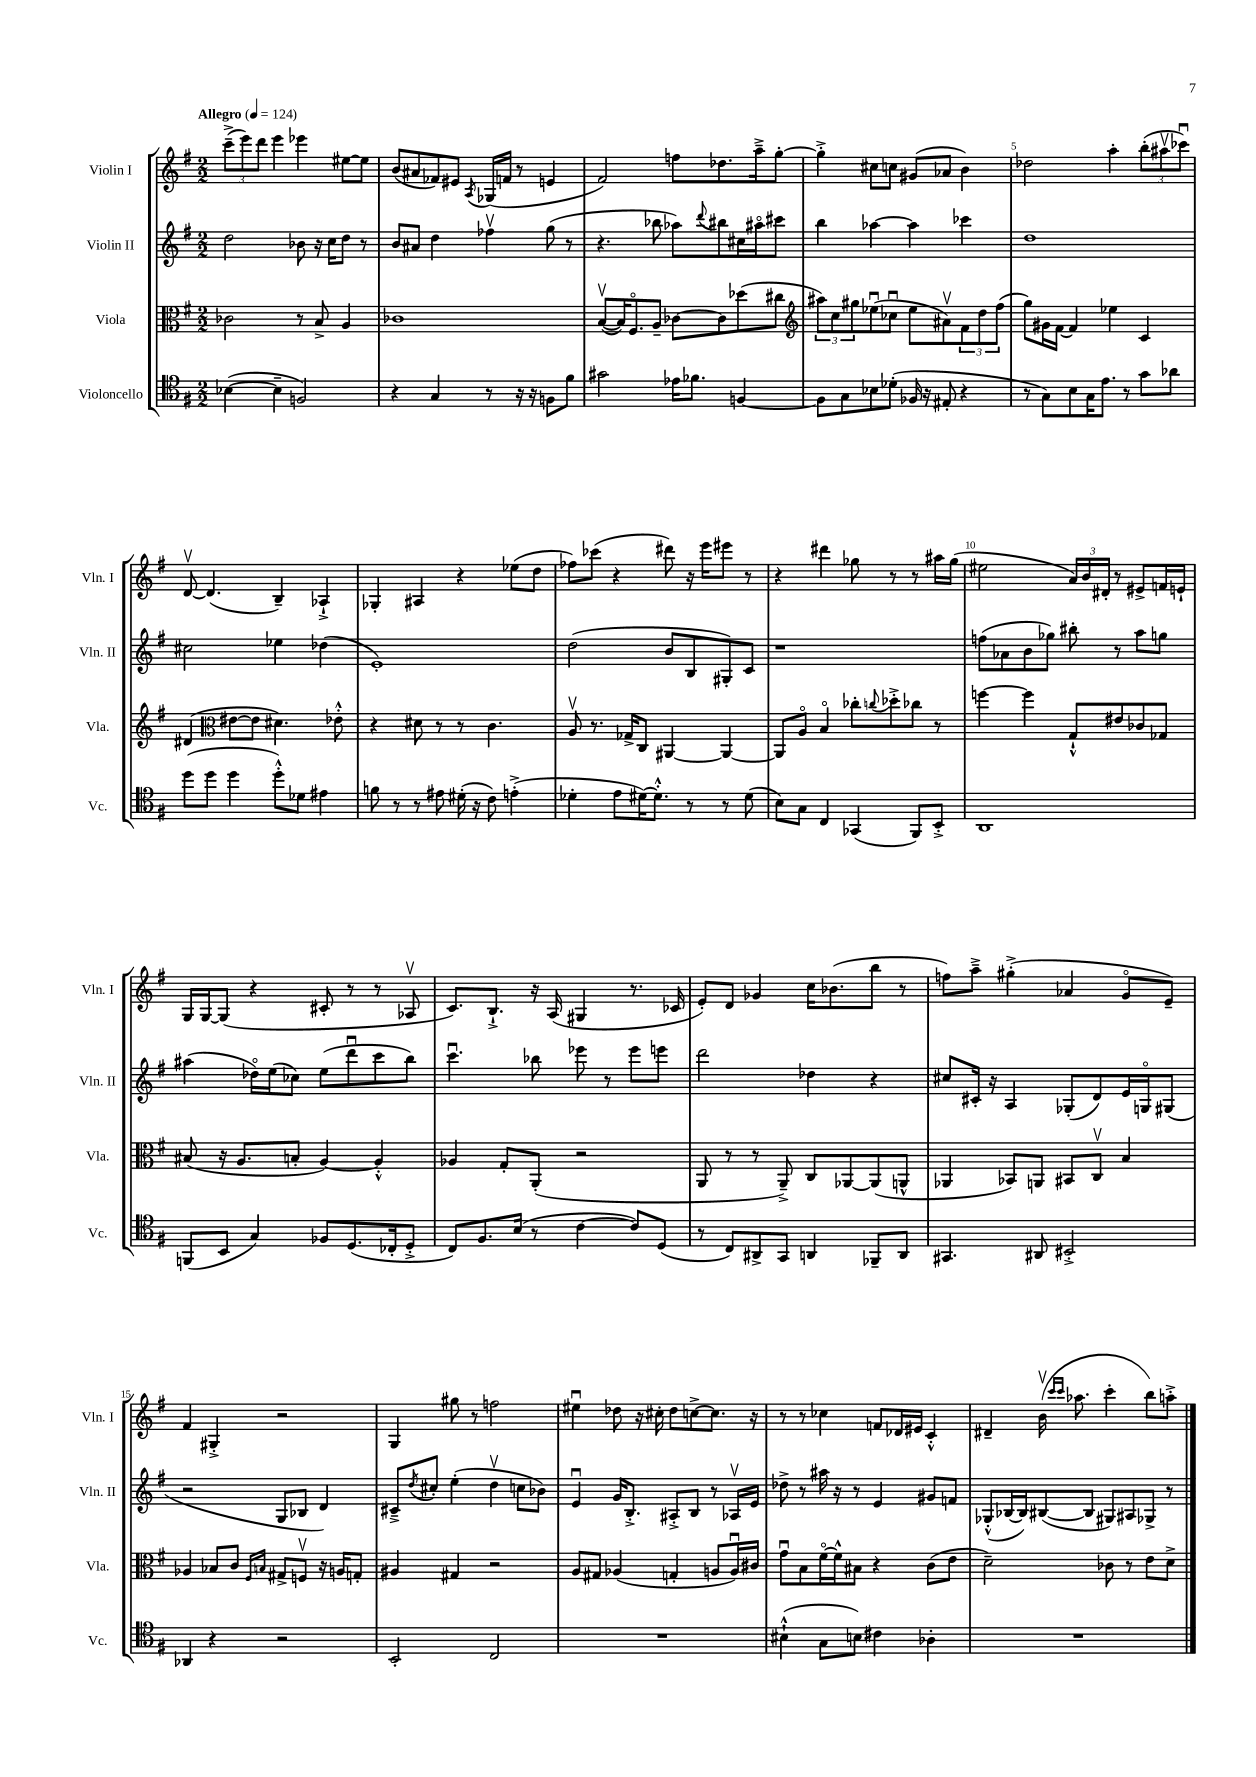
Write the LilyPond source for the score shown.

<<
\new StaffGroup <<
\new Staff = "s0" \with { instrumentName = "Violin I" shortInstrumentName = "Vln. I" } {
    \clef treble \key g \major \numericTimeSignature \time 2/2 \tempo "Allegro" 4 = 124
    \tuplet 3/2 { c'''8--->( e'''8) d'''8 } e'''4 ees'''4 eis''8~ eis''8 |
    b'8( ais'8 fes'8) eis'8 \acciaccatura { a8 } ges16( f'16 r8 e'4 |
    fis'2) f''8 des''8. a''16---> g''8~-. |
    g''4-.-> cis''8 c''8 gis'8( aes'8 b'4) |
    des''2 a''4-. \tuplet 3/2 { b''8-.( ais''8\upbow ces'''8\downbow) } |
    d'8~\upbow d'4.( b4--) aes4-!-> |
    ges4-. ais4 r4 ees''8( d''8 |
    fes''8) ces'''8( r4 dis'''8) r16 e'''16 eis'''8 r8 |
    r4 dis'''4 ges''8 r8 r8 ais''16 ges''16( |
    eis''2 \tuplet 3/2 { a'16) b'16 dis'16-. } r8 eis'8-> f'16 e'16-! |
    g16 g16~ g8( r4 cis'8-. r8 r8 aes8\upbow |
    c'8.) b8.-!-> r16 a16( gis4 r8. ces'16 |
    e'8-.) d'8 ges'4 c''16 bes'8.( b''8 r8 |
    f''8) a''8---> gis''4-.->( aes'4 g'8\flageolet e'8--) |
    fis'4 gis4-.-> r2 |
    g4 gis''8 r8 f''2 |
    eis''4\downbow des''8 r16 cis''16-. des''8 c''8~-> c''8. r16 |
    r8 r8 ces''4 f'8 des'16 eis'16 c'4-.-^ |
    dis'4-- b'16\upbow( \grace { c'''16 c'''16 } aes''8. c'''4-. b''8) a''8-.-> \bar "|." |
}
\new Staff = "s1" \with { instrumentName = "Violin II" shortInstrumentName = "Vln. II" } {
    \clef treble \key g \major \numericTimeSignature \time 2/2
    d''2 bes'8 r16 c''16 d''8 r8 |
    b'8 ais'8 d''4 fes''4\upbow g''8( r8 |
    r4. bes''8 aes''8) \appoggiatura { d'''8 } bis''8 cis''16 ais''16\flageolet cis'''8 |
    b''4 aes''4~ aes''4 ces'''4 |
    d''1 |
    cis''2 ees''4 des''4( |
    e'1-.) |
    d''2( b'8 b8 gis8-.) c'8 |
    r1 |
    f''8( aes'8 b'8 ges''8) bis''8-. r8 a''8 g''8 |
    ais''4( des''16\flageolet) e''16( ces''8) e''8( d'''8\downbow c'''8 b''8) |
    c'''4.\downbow bes''8 ees'''8 r8 ees'''8 e'''8 |
    d'''2 des''4 r4 |
    cis''8 cis'16-. r16 a4 ges8-.( d'8) e'16 g16\flageolet gis8( |
    r2 g8 bes8 d'4) |
    cis'8---> \acciaccatura { d''8 } cis''8-. e''4-.( d''4\upbow c''8 bes'8) |
    e'4\downbow g'16 b8.-.-> ais8-.-> b8 r8 aes16\upbow e'16 |
    des''8-> r8 ais''16 r16 r8 e'4 gis'8 f'8 |
    ges8-.-^( bes16~ bes16) bis8~( bis8 gis8) ais8 ges8-> r8 \bar "|." |
}
\new Staff = "s2" \with { instrumentName = "Viola" shortInstrumentName = "Vla." } {
    \clef alto \key g \major \numericTimeSignature \time 2/2
    ces'2 r8 b8-> a4 |
    ces'1 |
    b8~\upbow( b16) fis8.\flageolet a8-- ces'8~ ces'8 des''8( cis''8 |
    \clef treble \tuplet 3/2 { ais''8) c''8 gis''8 } ees''8\downbow( ces''8\downbow ees''8 ais'8\upbow) \tuplet 3/2 { fis'8 d''8 fis''8( } |
    g''8) gis'16 fis'16~ fis'4 ees''4 c'4 |
    dis'4( \clef alto eis'8~ eis'8 dis'4.) ees'8-.-^ |
    r4 dis'8 r8 r8 c'4. |
    a8\upbow r8. ges16-> c8 ais,4~ ais,4~ |
    ais,8 a8\flageolet b4\flageolet ces''8-. \appoggiatura { c''8 } des''8-.-> ces''8 r8 |
    f''4~ f''4 g8-!-^ eis'8 ces'8 ges8 |
    bis8( r16 a8. b8-. a4~) a4-.-^ |
    aes4 g8-. a,8-.( r2 |
    a,8 r8 r8 a,8--->) c8 aes,8~ aes,8( a,8-^ |
    aes,4 bes,8) a,8 bis,8 c8\upbow b4 |
    aes4 bes8 c'8 \grace { fis16 b16 } gis8-> f8\upbow r16 a16 g8-. |
    ais4 gis4 r2 |
    a8 gis8 aes4( g4-. a8 a16\downbow) cis'16 |
    g'8\downbow b8 fis'16~\flageolet fis'16-^ bis8 r4 c'8( e'8 |
    d'2--) ces'8 r8 e'8 d'8-> \bar "|." |
}
\new Staff = "s3" \with { instrumentName = "Violoncello" shortInstrumentName = "Vc." } {
    \clef tenor \key g \major \numericTimeSignature \time 2/2
    bes4~( bes4-- f2) |
    r4 g4 r8 r16 r16 f8 fis'8 |
    gis'2 ees'16 fes'8. f4~ |
    f8 g8 bes8 des'8-.( fes16 r16 eis8-. r4 |
    r8 g8) b8 g16 e'8. r8 g'8 aes'8 |
    d''8( d''8 d''4 d''8-.-^) des'8 eis'4 |
    f'8 r8 r8 eis'8 dis'16-.( r16 c'8) e'4-.->( |
    des'4-. e'8 dis'16~) dis'8.-.-^ r8 r8 dis'8( |
    b8) g8 c4 ges,4( fis,8) b,8-.-> |
    a,1 |
    f,8( b,8 g4) fes8 d8.( ces16-. d8-.-> |
    c8) fis8. b16( r8 c'4~ c'8) d8( |
    r8 c8) ais,8-> g,8 a,4 fes,8-- a,8 |
    gis,4. ais,8 bis,2-.-> |
    aes,4 r4 r2 |
    b,2-. c2 |
    R1 |
    bis4-!-^( g8 b8) cis'4 aes4-. |
    R1 \bar "|." |
}
>>
>>
\layout { \context { \Score \override BarNumber.break-visibility = ##(#f #t #t) barNumberVisibility = #(every-nth-bar-number-visible 5) } }
